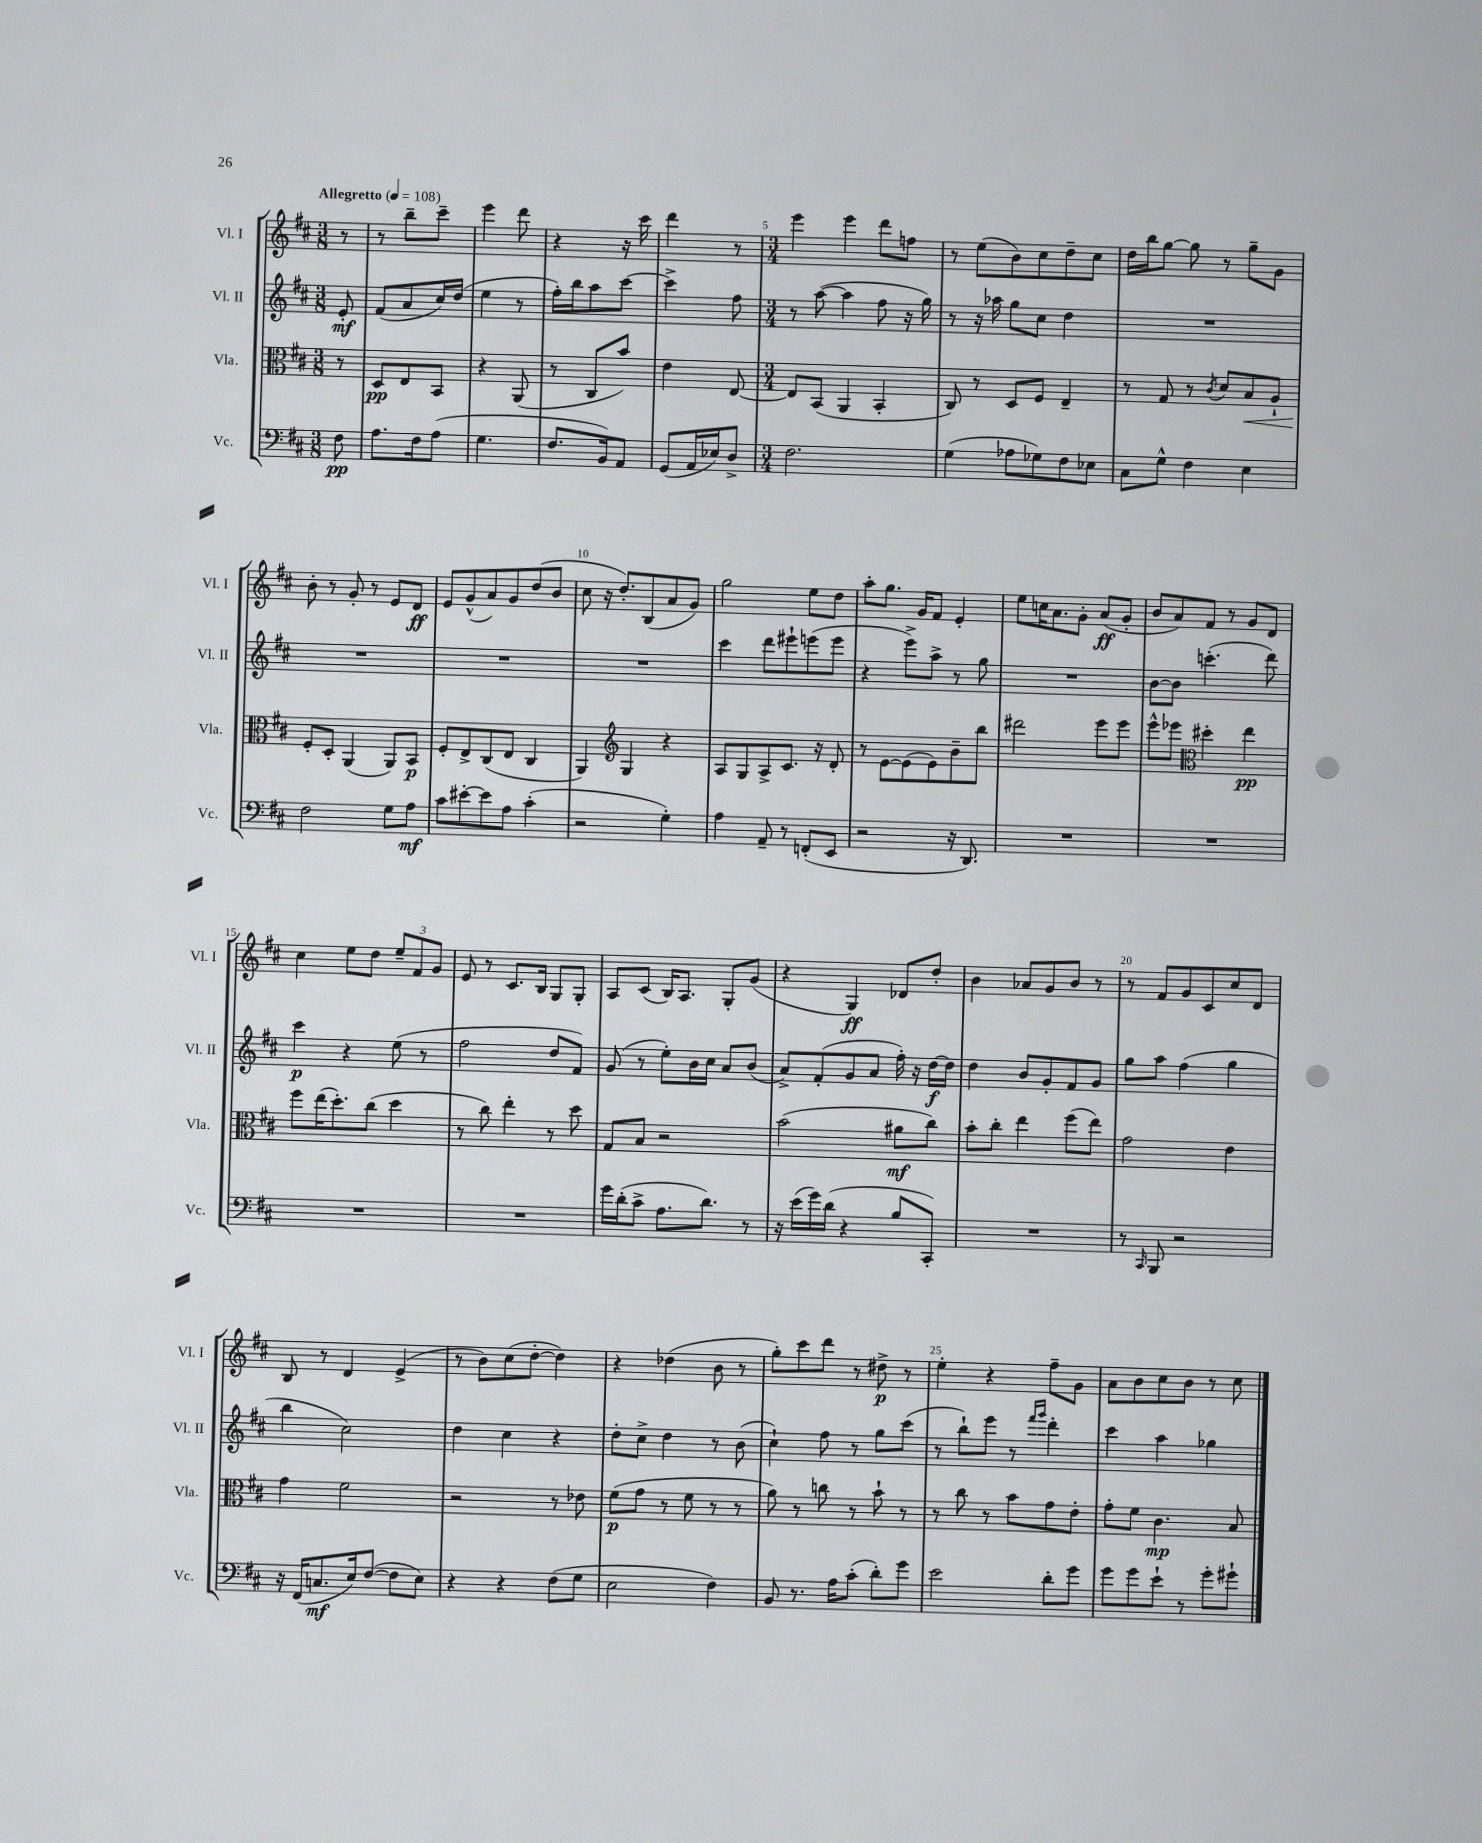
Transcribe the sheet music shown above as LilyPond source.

<<
\new StaffGroup <<
\new Staff = "s0" \with { instrumentName = "Vl. I" shortInstrumentName = "Vl. I" } {
    \clef treble \key d \major \numericTimeSignature \time 3/8 \partial 8 \tempo "Allegretto" 4 = 108
    r8 |
    r8 b''8-- cis'''8-- |
    e'''4 d'''8 |
    r4 r16 cis'''16 |
    d'''4 r8 |
    \numericTimeSignature \time 3/4 e'''4 e'''4 d'''8 f''8 |
    r8 e''8( b'8) cis''8 d''8-- cis''8 |
    d''16 b''16 g''8~ g''8 r8 g''8-- g'8 |
    b'8-. r8 g'8-. r8 e'8 d'8\ff |
    e'8 g'8-^( a'8) g'8 d''8( b'8 |
    cis''8 r16 d''8.-.) b8( a'8 g'8) |
    g''2 e''8 d''8 |
    a''8-. g''8. g'16 fis'8 e'4-. |
    e''8 c''16 a'8. g'8-. a'8\ff( g'8-. |
    b'8 a'8) fis'8 r8 g'8 d'8 |
    cis''4 e''8 d''8 \tuplet 3/2 { e''8-- fis'8 g'8 } |
    e'8 r8 cis'8. b16 g8 g8-. |
    a8 cis'8( b16) a8. g8-. g'8( |
    r4 g4\ff) des'8 d''8-. |
    b'4 aes'8 g'8 b'8 r8 |
    r8 fis'8 g'8 cis'8 cis''8 d'8 |
    b8 r8 d'4 e'4->( |
    r8 b'8) cis''8( d''8~-. d''4) |
    r4 des''4( b'8 r8 |
    g''8-.) cis'''8 d'''8 r8 dis''8->\p r8 |
    e''4-. r4 fis''8-- g'8 |
    a'8 b'8 cis''8 b'8 r8 cis''8 \bar "|." |
}
\new Staff = "s1" \with { instrumentName = "Vl. II" shortInstrumentName = "Vl. II" } {
    \clef treble \key d \major \numericTimeSignature \time 3/8 \partial 8
    e'8-.\mf |
    fis'8( a'8 cis''16) d''16( |
    e''4 r8 |
    fis''16-.) b''16 a''8 cis'''8~ |
    cis'''4-> fis''8 |
    \numericTimeSignature \time 3/4 r8 a''8~( a''4 fis''8 r16 g''16) |
    r8 r16 aes''16 g''8 cis''8 d''4 |
    R2. |
    R2. |
    R2. |
    R2. |
    cis'''4 d'''8 eis'''8-! e'''8( e'''8 |
    r4 e'''8->) a''8-> r8 g''8 |
    R2. |
    b'8~ b'8 c'''4.-.( d'''8) |
    cis'''4\p r4 e''8( r8 |
    fis''2 d''8 fis'8) |
    g'8( r8 e''8-.) b'16 cis''16 a'8 b'8( |
    a'8->) fis'8-.( g'8 a'8 fis''16-.) r16 d''16~\f d''16 |
    d''4 b'8 g'8-. fis'8 g'8 |
    g''8 a''8 fis''4( g''4 |
    b''4 cis''2) |
    d''4 cis''4 r4 |
    d''8-. cis''8-> d''4 r8 b'8( |
    cis''4-!) fis''8 r8 g''8 cis'''8( |
    r8 b''8-!) e'''8 r8 \grace { fis'''16 g'''16 } d'''4-. |
    cis'''4 a''4 ges''4 \bar "|." |
}
\new Staff = "s2" \with { instrumentName = "Vla." shortInstrumentName = "Vla." } {
    \clef alto \key d \major \numericTimeSignature \time 3/8 \partial 8
    r8 |
    d8\pp e8 b,8 |
    r4 a,8( |
    r8 cis8 b'8) |
    e'4 e8~ |
    \numericTimeSignature \time 3/4 e8 b,8( a,4 b,4-. |
    cis8) r8 d8 fis8 e4-- |
    r8 g8 r8 \acciaccatura { cis'8 } d'8 b8\< a8-! |
    fis8-.\! d8-. a,4( a,8) b,8\p |
    fis8-. e8-> cis8( e8 cis4 |
    a,4) \clef treble g4 r4 |
    a8 g8 a8-> cis'8. r16 d'8-. |
    r8 e'8~ e'8( e'8) b'8-- b''8 |
    dis'''2 e'''8 e'''8 |
    e'''8-^ ees'''8 \clef alto dis''4-. e''4\pp |
    fis''8 e''16( d''8.-.) cis''8( d''4 |
    r8 cis''8) e''4-. r8 d''8 |
    g8 b8 r2 |
    b'2( ais'8\mf cis''8) |
    b'8-. cis''8-. e''4 fis''8( e''8) |
    g'2 e'4 |
    g'4 fis'2 |
    r2 r8 ees'8 |
    fis'8\p( g'8 r8 fis'8 r8 r8 |
    a'8) r8 c''8 r8 b'8-! r8 |
    r8 cis''8 r8 b'8 g'8 e'8-. |
    g'8-. fis'8 cis'4.\mp b8 \bar "|." |
}
\new Staff = "s3" \with { instrumentName = "Vc." shortInstrumentName = "Vc." } {
    \clef bass \key d \major \numericTimeSignature \time 3/8 \partial 8
    fis8\pp |
    a8. fis16 a8( |
    g4. |
    fis8. b,16) a,8 |
    g,8( a,16 ees16) d8-> |
    \numericTimeSignature \time 3/4 fis2. |
    g4( aes8 ges8) fis8 ees8 |
    cis8 g8-^ fis4 e4 |
    fis2 g8 a8\mf |
    cis'8 eis'8~-. eis'8 a8 cis'4-.( |
    r2 g4-.) |
    a4 a,8-- r8 f,8-.( e,8 |
    r2 r16 d,8.) |
    R2. |
    R2. |
    R2. |
    R2. |
    g'16 d'16-.( cis'8-> a8. d'8.) r8 |
    r16 e'16( g'16) d'16( r4 b8 cis,8-.) |
    R2. |
    r8 \grace { cis,16 } b,,8 r2 |
    r16 fis,16( c8.\mf e16) fis8~( fis8 e8) |
    r4 r4 fis8( g8 |
    e2 fis4) |
    b,8 r8. a16 cis'8-.( d'8-.) g'8 |
    e'2 d'8-. g'8 |
    g'8 g'8 e'8-! r8 g'8-. gis'8-! \bar "|." |
}
>>
>>
\layout { \context { \Score \override BarNumber.break-visibility = ##(#f #t #t) barNumberVisibility = #(every-nth-bar-number-visible 5) } }
